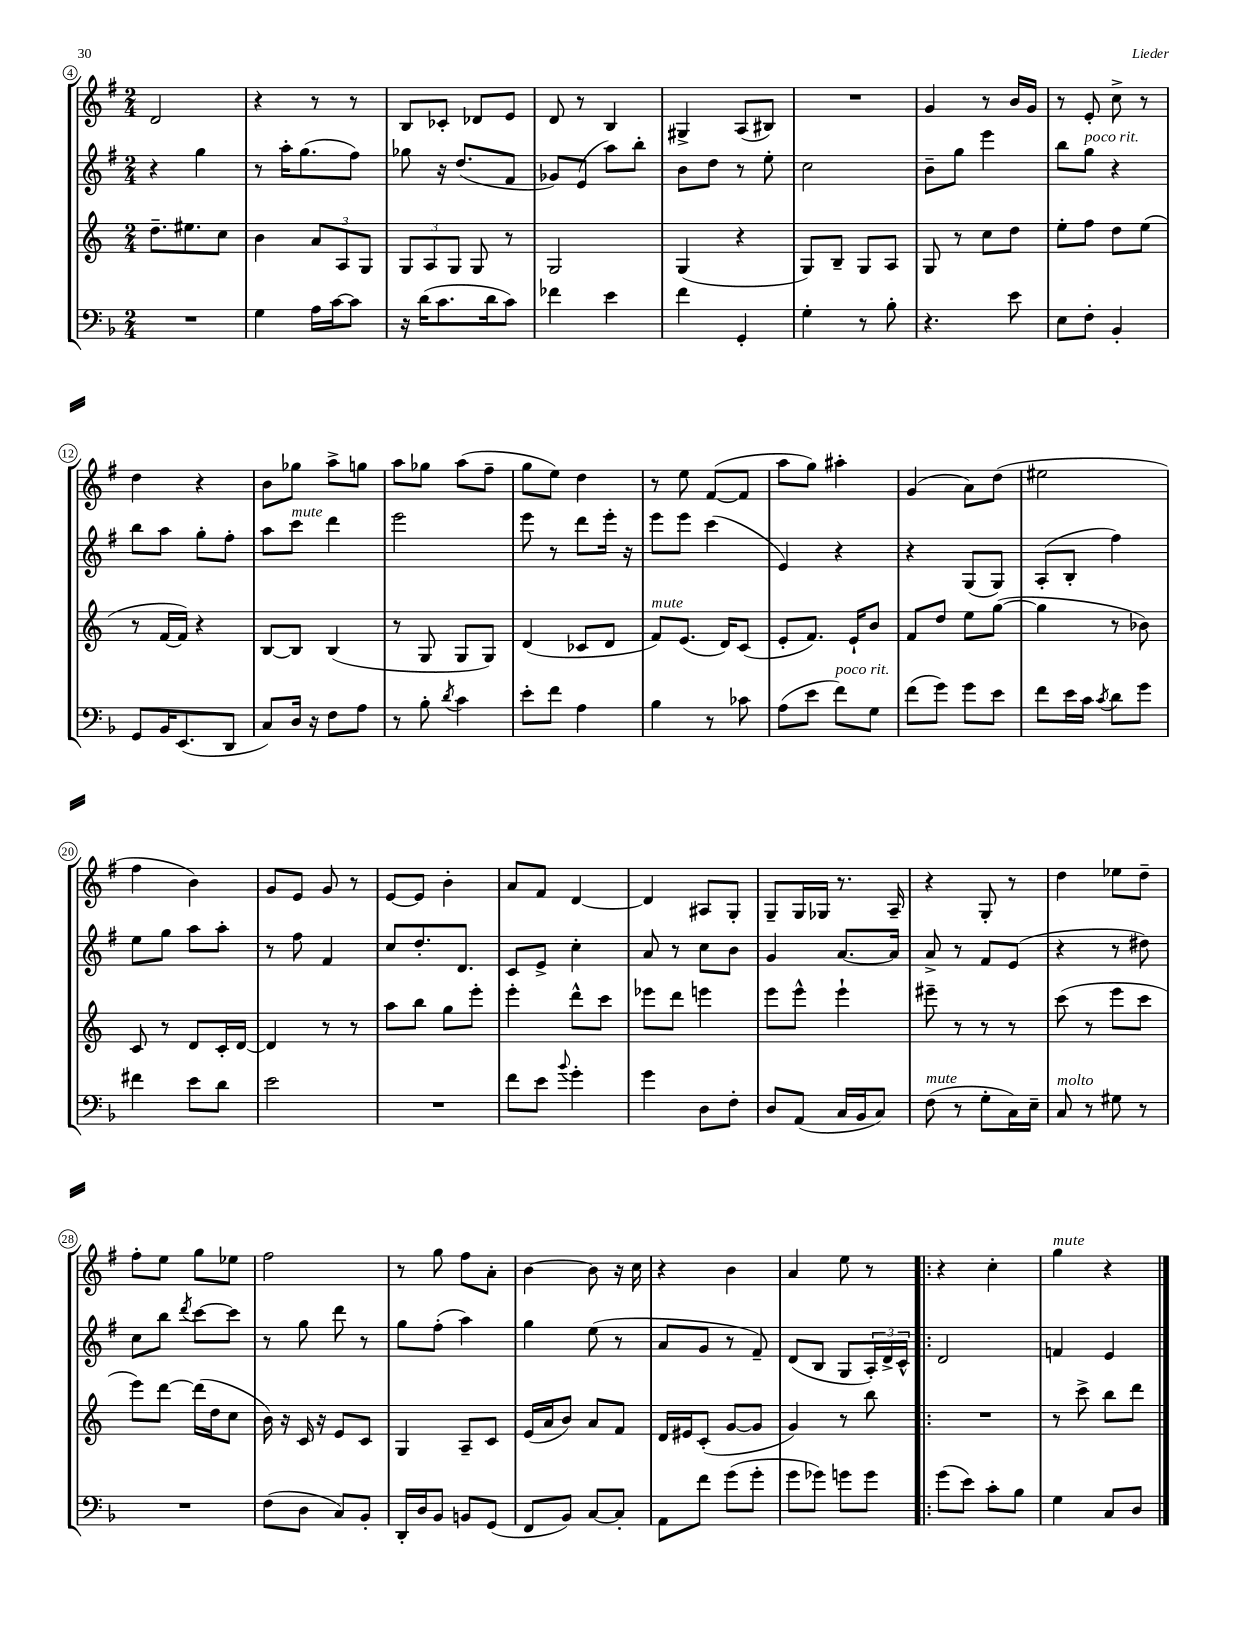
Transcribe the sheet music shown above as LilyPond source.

<<
\new StaffGroup <<
\new Staff = "s0" {
    \clef treble \key g \major \numericTimeSignature \time 2/4
    d'2 |
    r4 r8 r8 |
    b8 ces'8-. des'8 e'8 |
    d'8 r8 b4 |
    gis4-> a8( bis8) |
    R2 |
    g'4 r8 b'16 g'16 |
    r8 e'8-. c''8-> r8 |
    d''4 r4 |
    b'8 ges''8 a''8-> g''8 |
    a''8 ges''8 a''8( fis''8-- |
    g''8 e''8) d''4 |
    r8 e''8 fis'8~( fis'8 |
    a''8 g''8) ais''4-. |
    g'4( a'8) d''8( |
    eis''2 |
    fis''4 b'4) |
    g'8 e'8 g'8 r8 |
    e'8~ e'8 b'4-. |
    a'8 fis'8 d'4~ |
    d'4 ais8 g8-. |
    g8-- g16 ges16 r8. a16-- |
    r4 g8-. r8 |
    d''4 ees''8 d''8-- |
    fis''8-. e''8 g''8 ees''8 |
    fis''2 |
    r8 g''8 fis''8 a'8-. |
    b'4~ b'8 r16 c''16 |
    r4 b'4 |
    a'4 e''8 r8 |
    \bar ".|:" r4 c''4-. |
    g''4^\markup { \italic "mute" } r4 \bar "|." |
}
\new Staff = "s1" {
    \clef treble \key g \major \numericTimeSignature \time 2/4
    r4 g''4 |
    r8 a''16-. g''8.( fis''8) |
    ges''8 r16 d''8.( fis'8 |
    ges'8) e'8( a''8) b''8-. |
    b'8 d''8 r8 e''8-. |
    c''2 |
    b'8-- g''8 e'''4 |
    b''8 g''8^\markup { \italic "poco rit." } r4 |
    b''8 a''8 g''8-. fis''8-. |
    a''8 c'''8^\markup { \italic "mute" } d'''4 |
    e'''2 |
    e'''8 r8 d'''8 e'''16-. r16 |
    e'''8 e'''8 c'''4( |
    e'4) r4 |
    r4 g8( g8) |
    a8-.( b8-. fis''4) |
    e''8 g''8 a''8 a''8-. |
    r8 fis''8 fis'4 |
    c''8 d''8.-. d'8. |
    c'8 e'8-> c''4-. |
    a'8 r8 c''8 b'8 |
    g'4 a'8.~ a'16 |
    a'8-> r8 fis'8 e'8( |
    r4 r8 dis''8) |
    c''8 b''8 \acciaccatura { d'''8 } c'''8~ c'''8 |
    r8 g''8 d'''8 r8 |
    g''8 fis''8-.( a''4) |
    g''4 e''8( r8 |
    a'8 g'8 r8 fis'8--) |
    d'8( b8 g8 \tuplet 3/2 { a16-.) d'16-> c'16-^ } |
    \bar ".|:" d'2 |
    f'4 e'4 \bar "|." |
}
\new Staff = "s2" {
    \clef treble \key c \major \numericTimeSignature \time 2/4
    d''8.-- eis''8. c''8 |
    b'4 \tuplet 3/2 { a'8 a8 g8 } |
    \tuplet 3/2 { g8 a8 g8 } g8 r8 |
    g2 |
    g4( r4 |
    g8) b8-- g8 a8 |
    g8 r8 c''8 d''8 |
    e''8-. f''8 d''8 e''8( |
    r8 f'16~ f'16) r4 |
    b8~ b8 b4( |
    r8 g8 g8 g8) |
    d'4( ces'8 d'8 |
    f'8^\markup { \italic "mute" }) e'8.( d'16) c'8( |
    e'8-. f'8.) e'16-! b'8 |
    f'8 d''8 e''8 g''8~( |
    g''4 r8 bes'8) |
    c'8 r8 d'8 c'16-. d'16~ |
    d'4 r8 r8 |
    a''8 b''8 g''8 e'''8-. |
    e'''4-. d'''8-^ c'''8 |
    ees'''8 d'''8 e'''4 |
    e'''8 e'''8-^ e'''4-! |
    eis'''8-- r8 r8 r8 |
    c'''8( r8 e'''8 c'''8 |
    e'''8) d'''8~ d'''16( d''16 c''8 |
    b'16) r16 c'16 r16 e'8 c'8 |
    g4 a8-- c'8 |
    e'16( a'16 b'8) a'8 f'8 |
    d'16 eis'16 c'8-.( g'8~ g'8 |
    g'4) r8 b''8 |
    \bar ".|:" R2 |
    r8 c'''8-> b''8 d'''8 \bar "|." |
}
\new Staff = "s3" {
    \clef bass \key f \major \numericTimeSignature \time 2/4
    R2 |
    g4 a16 c'16~ c'8 |
    r16 d'16( c'8. d'16 c'8) |
    fes'4 e'4 |
    f'4 g,4-. |
    g4-. r8 bes8-. |
    r4. e'8 |
    e8 f8-. bes,4-. |
    g,8 bes,16 e,8.( d,8 |
    c8) d16 r16 f8 a8 |
    r8 bes8-. \acciaccatura { d'8 } c'4 |
    e'8-. f'8 a4 |
    bes4 r8 ces'8 |
    a8( e'8 f'8^\markup { \italic "poco rit." }) g8 |
    f'8( g'8) g'8 e'8 |
    f'8 e'16 c'16 \acciaccatura { c'8 } d'8 g'8 |
    fis'4 e'8 d'8 |
    e'2 |
    R2 |
    f'8 e'8 \appoggiatura { bes'8 } g'4-. |
    g'4 d8 f8-. |
    d8 a,8( c16 bes,16 c8) |
    f8^\markup { \italic "mute" }( r8 g8-. c16) e16-- |
    c8^\markup { \italic "molto" } r8 gis8 r8 |
    R2 |
    f8( d8 c8) bes,8-. |
    d,16-. d16 bes,8 b,8 g,8( |
    f,8 bes,8) c8~ c8-. |
    a,8 f'8 g'8( g'8-. |
    g'8 ges'8) g'8 g'8 |
    \bar ".|:" g'8( e'8) c'8-. bes8 |
    g4 c8 d8 \bar "|." |
}
>>
>>
\layout { \context { \Score currentBarNumber = #4 \override BarNumber.stencil = #(make-stencil-circler 0.1 0.3 ly:text-interface::print) } }
